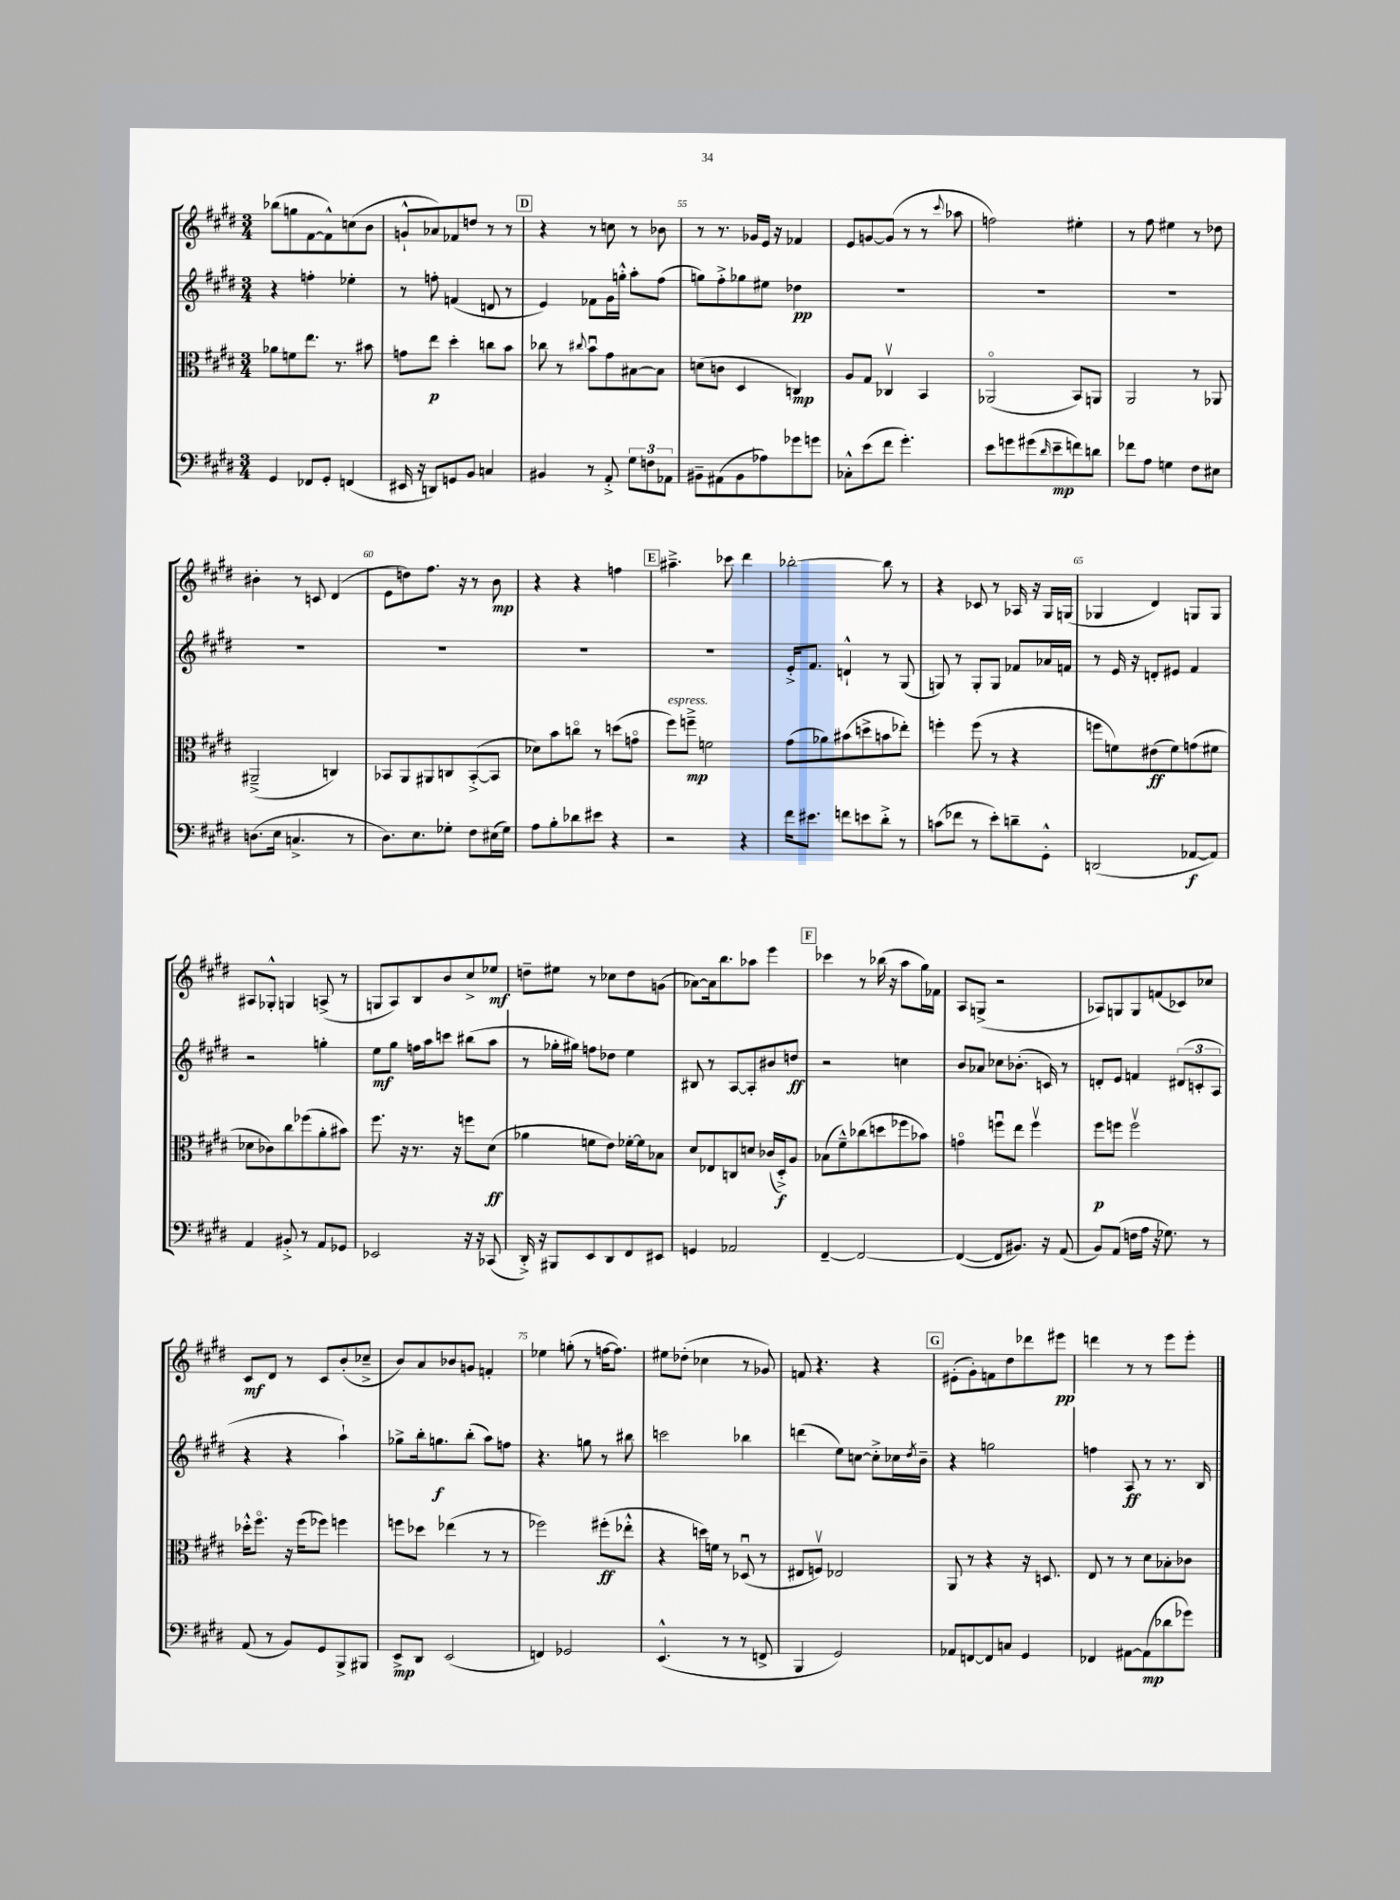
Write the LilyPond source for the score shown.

<<
\new StaffGroup <<
\new Staff = "s0" {
    \clef treble \key e \major \numericTimeSignature \time 3/4
    bes''8( g''8 fis'8~ fis'8-^) c''8( b'8 |
    g'8-!-^ aes'8) fes'8 d''8 r8 r8 |
    \mark \markup { \box "D" } r4 r8 c''8 r8 bes'8 |
    r8 r8. ges'16 e'16 r16 fes'4 |
    e'8 g'8~ g'8( r8 r8 \appoggiatura { cis'''8 } aes''8 |
    f''2) eis''4-. |
    r8 fis''8 eis''4 r8 des''8 |
    bis'4-. r8 c'8 dis'4( |
    e'8 d''8) fis''8. r16 r8 b'8\mp |
    r4 r4 f''4 |
    \mark \markup { \box "E" } ais''4.---> ces'''8 dis'''4 |
    bes''2~-. bes''8 r8 |
    r4 ces'8 r8 aes16 r16 gis16 g16( |
    ges4 dis'4) g8 g8 |
    ais8 ges8-.-^ g4 a8->( r8 |
    g8 a8) b8 b'8 cis''8-> ees''8\mf |
    d''8-- eis''8 r8 ces''8 d''8 g'8( |
    aes'8~) aes'16 b''8. aes''8 e'''4 |
    \mark \markup { \box "F" } ces'''4 r8 bes''16( r16 a''8 gis''16) fes'16 |
    a8 g8->( r2 |
    aes8) g8 g8 f'8( ces'8) ces''8 |
    cis'8\mf dis'8 r8 cis'8 b'8-.( ces''8---> |
    b'8) a'8 bes'8 g'8 f'4-. |
    ees''4 g''8-.( r8 f''16~ f''8.) |
    eis''8 des''8-.( ces''4 r8 ges'8) |
    f'8 r4. r4 |
    \mark \markup { \box "G" } eis'8-.( gis'8-.) f'8 dis''8 des'''8 eis'''8\pp |
    d'''4 r8 r8 e'''8 e'''8-. \bar "|." |
}
\new Staff = "s1" {
    \clef treble \key e \major \numericTimeSignature \time 3/4
    r4 f''4-. ees''4-. |
    r8 f''8-. f'4( d'8 r8 |
    \mark \markup { \box "D" } e'4) fes'8 gis'16 g''16-.-^ a''8-. fis''8( |
    g''8) fis''8-.-> ges''8 eis''8 des''4\pp |
    R2. |
    R2. |
    R2. |
    R2. |
    R2. |
    R2. |
    \mark \markup { \box "E" } R2. |
    e'16-.-> fis'8. d'4-!-^ r8 gis8( |
    g8) r8 g8-. g8 fes'8 aes'16 f'16 |
    r8 e'16 r16 d'8-. eis'8 fis'4 |
    r2 g''4-. |
    e''8\mf gis''8 f''16 a''16 c'''8 bis''8( a''8 |
    r8 ges''16-. gis''16) f''8 des''8 e''4 |
    bis8 r8 a8~ a8-. bis'8 d''8\ff |
    \mark \markup { \box "F" } r2 c''4 |
    b'8 aes'8 ces''8 bes'8.-.( c'16) r8 |
    d'8-. e'8 f'4 \tuplet 3/2 { dis'8( c'8-. a8 } |
    r4 r4 a''4-!) |
    ges''8-> b''16-. g''8.\f b''8-.( a''8) f''8 |
    r4. g''8 r8 bis''8 |
    c'''2 bes''4 |
    d'''4( e''8) c''8~ c''8-.-> ces''16 \acciaccatura { dis''8 } b'16-- |
    \mark \markup { \box "G" } r4 g''2 |
    f''4 a8\ff r8 r8. b16 \bar "|." |
}
\new Staff = "s2" {
    \clef alto \key e \major \numericTimeSignature \time 3/4
    aes'8 f'8 e''8. r8. bis'8 |
    g'8 e''8\p dis''4-. c''8 b'8 |
    \mark \markup { \box "D" } ces''8 r8 \appoggiatura { cis''8 } b'8\downbow gis'8 bis8~ bis8 |
    d'8( c'8 dis4 c4\mp) |
    a8 gis8 ces4\upbow b,4 |
    aes,2\flageolet( b,8) a,8 |
    a,2 r8 aes,8 |
    ais,2--->( c4) |
    bes,8 a,8 ais,8 c8 bes,8~-.->( bes,8 |
    des'8) b'8 c''8\flageolet r8 d''8( g'8\flageolet |
    \mark \markup { \box "E" } fis''8^\markup { \italic "espress." }) f''8--->\mp f'2 |
    gis'8( aes'8) bis'8( d''8-> b'8 ees''8-.) |
    f''4-. f''8( r8 r4 |
    f''8 f'8) eis'8\ff( f'8) g'8( fis'8 |
    des'8 ces'8) cis''8 fes''8( a'8-. bis'8) |
    fis''8. r16 r8. r16 f''8 dis'8\ff( |
    aes'4 f'8 e'8) fes'16~-. fes'16 bes8 |
    dis'8 ees8 c8 d'8 ces'16( dis16-.->\f) a8 |
    \mark \markup { \box "F" } bes8( fis'8---^) ces''8( d''8 fes''8 bes'8) |
    g'4\flageolet f''8\downbow e''8 f''4\upbow |
    fis''8\p f''8 f''2\upbow |
    des''16-.-^ fis''8.\flageolet r16 fis''16( fes''8) f''4 |
    f''8 des''8 ees''4( r8 r8 |
    fes''2) fis''8-.\ff( ees''8-.-^ |
    r4 d''16) f'16 r8 des8\downbow( r8 |
    eis8 f8\upbow) ees2 |
    \mark \markup { \box "G" } a,8 r8 r4 r16 d8. |
    e8 r8 r8 dis'8 bes8-. ces'8 \bar "|." |
}
\new Staff = "s3" {
    \clef bass \key e \major \numericTimeSignature \time 3/4
    gis,4 fes,8 gis,8-. f,4( |
    eis,16 r16 d,8) g,8 b,8 c4 |
    \mark \markup { \box "D" } bis,4 r8 a,8-.-> \tuplet 3/2 { gis8 f8 aes,8 } |
    bis,8-- ais,8( bis,8 aes8) ges'8 g'8 |
    ces8-.-^ e'8( fis'8 gis'4.-.) |
    e'8 g'8 gis'8( \grace { dis'16 } e'8--\mp f'8) d'8 |
    fes'8 a8 g4 fis8 eis8 |
    d8.( e16 c4.-> r8 |
    dis8.) e8. ges8-. fis8 eis16( ges16) |
    a8 b8-. des'8 eis'8 r4 |
    \mark \markup { \box "E" } r2 r4 |
    fis'16 eis'8. f'8 e'8 dis'8-.-> r8 |
    c'8( fes'8 r8 e'8-.) d'8-- gis,8-.-^ |
    d,2( aes,8~\f aes,8) |
    a,4 bis,8-.-> r8 a,8 ges,8 |
    ees,2 r16 r16 ces,8( |
    dis,16-.->) r16 bis,,8 e,8 dis,8 fis,8 eis,8 |
    g,4 aes,2 |
    \mark \markup { \box "F" } fis,4~-- fis,2~ |
    fis,4~( fis,8 bis,8.) r16 a,8( |
    b,8) a,8( f16 a16 r16 ges8.) r8 |
    a,8( r8 b,8) gis,8 b,,8-> bis,,8 |
    e,8->\mp dis,8 e,2( |
    f,4) ges,2 |
    e,4.-^( r8 r8 f,8-> |
    b,,4 gis,2) |
    \mark \markup { \box "G" } aes,8 f,8~ f,8 c8 gis,4 |
    fes,4 ais,8~ ais,8\mp( des'8 ges'8) \bar "|." |
}
>>
>>
\layout { \context { \Score currentBarNumber = #52 \override BarNumber.break-visibility = ##(#f #t #t) barNumberVisibility = #(every-nth-bar-number-visible 5) } }
